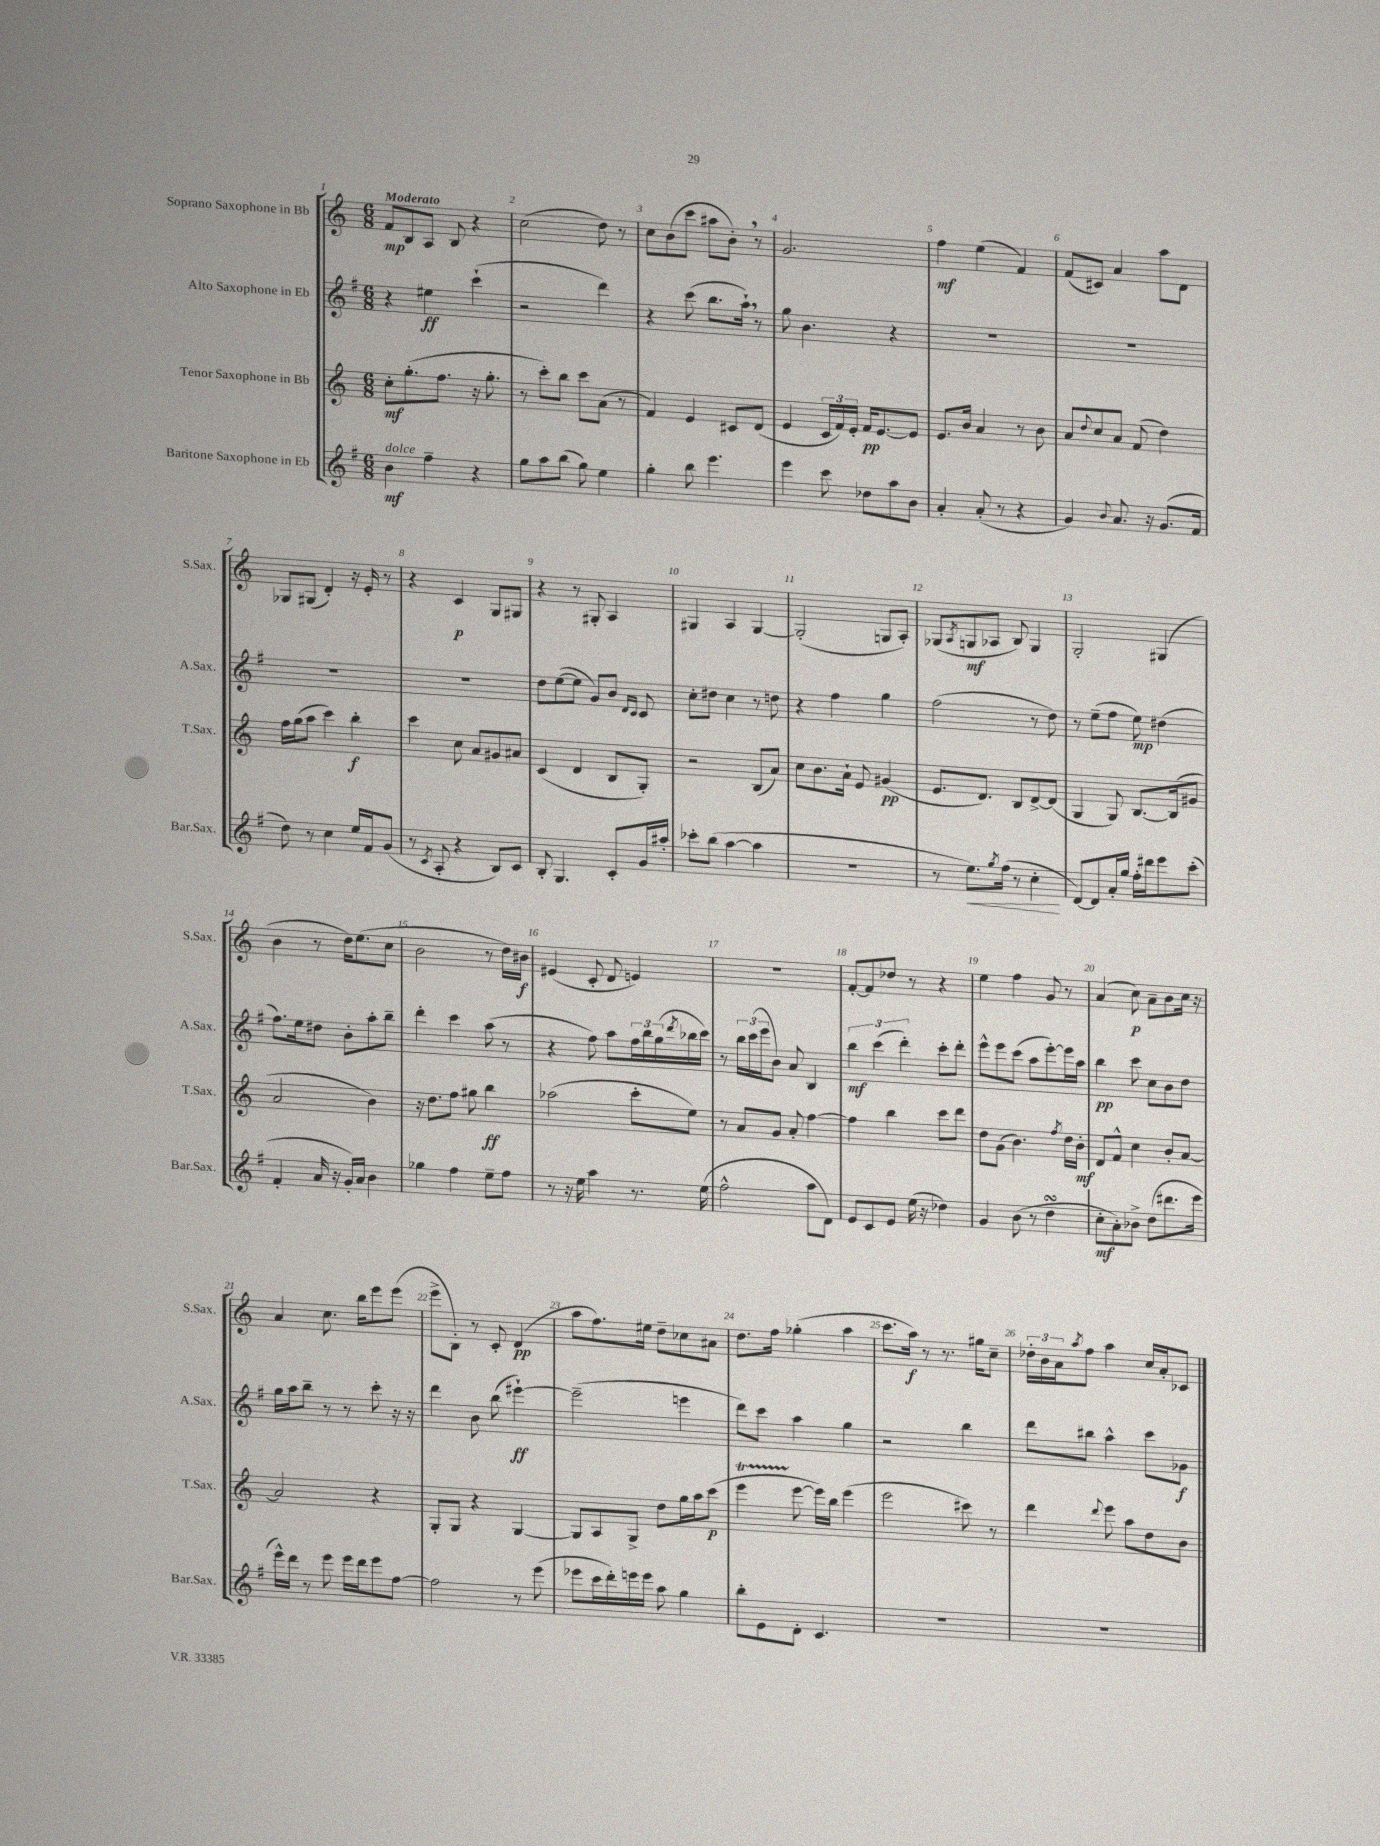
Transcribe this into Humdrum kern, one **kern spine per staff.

**kern	**dynam	**kern	**dynam	**kern	**dynam	**kern	**dynam
*part4	*part4	*part3	*part3	*part2	*part2	*part1	*part1
*staff4	*staff4	*staff3	*staff3	*staff2	*staff2	*staff1	*staff1
*I"Baritone Saxophone in Eb	*	*I"Tenor Saxophone in Bb	*	*I"Alto Saxophone in Eb	*	*I"Soprano Saxophone in Bb	*
*I'Bar.Sax.	*	*I'T.Sax.	*	*I'A.Sax.	*	*I'S.Sax.	*
*clefG2	*	*clefG2	*	*clefG2	*	*clefG2	*
*k[f#]	*	*k[]	*	*k[f#]	*	*k[]	*
*M6/8	*	*M6/8	*	*M6/8	*	*M6/8	*
=1	=1	=1	=1	=1	=1	=1	=1
!	!	!	!	!	!	!LO:TX:a:B:t=Moderato	!
!LO:TX:a:i:t=dolce	!	!	!	!	!	!	!
4b\	mf	8cc'\L	mf	4r	.	8f/L	mp
.	.	(8.gg'\	.	.	.	8B/	.
4ff#~\	.	.	.	4ee#X\	ff	8A/J	.
.	.	8.ff\J	.	.	.	.	.
.	.	.	.	.	.	8B/	.
4r	.	16r	.	(4ccc`\	.	4r	.
.	.	8.gg'\	.	.	.	.	.
=2	=2	=2	=2	=2	=2	=2	=2
8gg\L	.	8r	.	2r	.	(2cc\	.
8aa\	.	8ccc'\L)	.	.	.	.	.
(8bb\J	.	8bb\J	.	.	.	.	.
8gg\)	.	8ccc\L	.	.	.	.	.
4ee\	.	(8a\J	.	4ddd\)	.	8dd\)	.
.	.	8r	.	.	.	8r	.
=3	=3	=3	=3	=3	=3	=3	=3
4gg'\	.	4f/)	.	4r	.	8cc\L	.
.	.	.	.	.	.	(8b\	.
8bb\	.	4e/	.	(8ccc\	.	8ccc\J	.
4.eee\	.	.	.	8.bb\L	.	8aa#X\L	.
.	.	8c#X/L	.	.	.	8b',\J)	.
.	.	.	.	16aa`,\Jk)	.	.	.
.	.	(8d/J	.	8r	.	8r	.
=4	=4	=4	=4	=4	=4	=4	=4
4eee\	.	4e/	.	8gg\	.	2.g/	.
.	.	.	.	4.b\	.	.	.
8ccc\	.	24c/LL	.	.	.	.	.
.	.	24f/)	.	.	.	.	.
.	.	24e'/JJ	.	.	.	.	.
8dd-X\L	.	16f/KL	pp	.	.	.	.
.	.	[8.e/	.	.	.	.	.
8aa\	.	.	.	4r	.	.	.
8b\J	.	8e/J]	.	.	.	.	.
=5	=5	=5	=5	=5	=5	=5	=5
4a'/	.	8.e/L	.	2.r	.	4ff\	mf
.	.	16b/Jk	.	.	.	.	.
(8a'/	.	4a/	.	.	.	(4ee\	.
8r	.	.	.	.	.	.	.
4r	.	8r	.	.	.	4f/)	.
.	.	8b\	.	.	.	.	.
=6	=6	=6	=6	=6	=6	=6	=6
4g/)	.	8a/L	.	2.r	.	(8f/L	.
.	.	8qqdd/	.	.	.	.	.
.	.	8cc/	.	.	.	8c#X/J)	.
8qqb/	.	.	.	.	.	.	.
8.a/	.	8a/J	.	.	.	4a/	.
.	.	(8f/	.	.	.	.	.
16r	.	.	.	.	.	.	.
(8.g/L	.	4dd\)	.	.	.	8aa\L	.
.	.	.	.	.	.	8d\J	.
16f#/Jk	.	.	.	.	.	.	.
!!LO:LB:g=z
=7	=7	=7	=7	=7	=7	=7	=7
8dd\)	.	16ff\LL	.	2.r	.	8G-X/L	.
.	.	(16gg\J	.	.	.	.	.
8r	.	8aa\J	.	.	.	(8G#X/J	.
4cc\	.	4ccc\)	.	.	.	4d'/)	.
16ee/LL	.	4bb'\	f	.	.	16r	.
16f#/J	.	.	.	.	.	16e'/	.
(8g/J	.	.	.	.	.	8r	.
=8	=8	=8	=8	=8	=8	=8	=8
8r	.	4ccc\	.	2.r	.	4r	.
8qc/	.	.	.	.	.	.	.
8A'/	.	.	.	.	.	.	.
4r	.	8cc\	.	.	.	4c/	p
.	.	8a/L	.	.	.	.	.
8B/L)	.	8g#X/	.	.	.	8G/L	.
8c/J	.	8a#X/J	.	.	.	8G#X/J	.
=9	=9	=9	=9	=9	=9	=9	=9
8B'/	.	(4c/	.	8dd\L	.	4r	.
4.G/	.	.	.	([8ee\	.	.	.
.	.	4d/	.	8ee\J]	.	8r	.
.	.	.	.	8g/L)	.	8G#X'/	.
8c'/L	.	8B/L	.	8b/J	.	4A/	.
.	.	.	.	16qqd/LL	.	.	.
.	.	.	.	16qqc/JJ	.	.	.
16g/L	.	8G'/J)	.	8c/	.	.	.
16aa#X'/JJ	.	.	.	.	.	.	.
=10	=10	=10	=10	=10	=10	=10	=10
8ccc-X'\L	.	2r	.	8cc'\L	.	4G#X/	.
(8bb\J	.	.	.	8dd#X\J	.	.	.
[4aa\	.	.	.	4cc\	.	4A/	.
4aa\]	.	(8B/L	.	8r	.	[4G#/	.
.	.	8a/J)	.	8ddn\	.	.	.
=11	=11	=11	=11	=11	=11	=11	=11
2.r	.	8cc\L	.	4r	.	(2G#'/]	.
.	.	8.b\	.	.	.	.	.
.	.	.	.	4ff#\	.	.	.
.	.	16a`\Jk	.	.	.	.	.
.	.	8e/	.	.	.	.	.
.	.	(4g#X/	pp	4gg\	.	8Gn/L	.
.	.	.	.	.	.	8A'/J)	.
=12	=12	=12	=12	=12	=12	=12	=12
8r	.	8.e/L	.	(2ff#\	.	(8G-X/L	.
.	.	.	.	.	.	8qA/	.
!	!LO:HP:b	!	!	!	!	!	!
8.ee\L)	<	.	.	.	.	8Gn/	mf
.	.	8.d/J)	.	.	.	.	.
.	.	.	.	.	.	8A-X/J	.
8qgg/	.	.	.	.	.	.	.
(16ff#\Jk	.	.	.	.	.	.	.
8r	.	8B/L	.	.	.	8B/)	.
4cc'\	.	[8d^/	.	8r	.	4G/	.
.	.	(8d/J]	.	8dd\)	.	.	.
.	[	.	.	.	.	.	.
=13	=13	=13	=13	=13	=13	=13	=13
[8d/L)	.	4G/	.	8r	.	2G'/	.
8d/]	.	.	.	(8ee~\L	.	.	.
16a'/L	.	8G/)	.	8ff#\J	.	.	.
16gg/JJ	.	.	.	.	.	.	.
16ff#'\LL	.	[8.B/L	.	8ee\)	mp	.	.
16ddd#X\J	.	.	.	.	.	.	.
8eee\	.	.	.	(4dd#X\	.	(4G#X/	.
.	.	(16B/k]	.	.	.	.	.
(8ccc'\J	.	8g#X/J	.	.	.	.	.
!!LO:LB:g=z
=14	=14	=14	=14	=14	=14	=14	=14
4f#'/	.	2a/	.	8.ff#\L)	.	4b\	.
.	.	.	.	16ee\k	.	.	.
16a/	.	.	.	8dd#X\J	.	8r	.
16r	.	.	.	.	.	.	.
16g'/LL)	.	.	.	8b'\L	.	16dd\KL)	.
16a/JJ	.	.	.	.	.	(8.ee\	.
4b\	.	4b\)	.	8aa'\	.	.	.
.	.	.	.	8bb~\J	.	8cc\J	.
=15	=15	=15	=15	=15	=15	=15	=15
4gg-X\	.	16r	.	4ddd'\	.	2b\	.
.	.	8.dd\L	.	.	.	.	.
4ff#\	.	8ff\J	.	4ccc\	.	.	.
.	.	8gg#X\	.	.	.	.	.
8ee~\L	.	4bb\	ff	(8aa\	.	8r	.
8ff#\J	.	.	.	8r	.	16dd\LL)	.
.	.	.	.	.	.	16b#X\JJ	f
=16	=16	=16	=16	=16	=16	=16	=16
8r	.	(2aa-X\	.	4r	.	(4e#X/	.
16r	.	.	.	.	.	.	.
16ee\	.	.	.	.	.	.	.
4aa\	.	.	.	8ff#\)	.	8c'/	.
.	.	.	.	8aa\L	.	8d/	.
8.r	.	8ccc'\L	.	24ff#\L	.	4en/)	.
.	.	.	.	24bb\	.	.	.
.	.	.	.	(24gg\	.	.	.
.	.	.	.	8qddd/	.	.	.
.	.	8ee\J)	.	16bb-X\	.	.	.
(16ee\	.	.	.	16ccc\JJ)	.	.	.
=17	=17	=17	=17	=17	=17	=17	=17
2ff#^^\	.	8r	.	8r	.	2.r	.
.	.	8a/L	.	24bb\LL	.	.	.
.	.	.	.	(24ccc\	.	.	.
.	.	.	.	24eee\J	.	.	.
.	.	8g/J	.	8b\J)	.	.	.
.	.	8a'/	.	8a/	.	.	.
8aa\L	.	[4ff\	.	4B/	.	.	.
8d\J)	.	.	.	.	.	.	.
=18	=18	=18	=18	=18	=18	=18	=18
8e/L	.	4ff\]	.	6bb\	mf	[8f'/L	.
8c/	.	.	.	.	.	8f/]	.
.	.	.	.	(6ccc\	.	.	.
8e/J	.	4bb\	.	.	.	8dd-X/J	.
.	.	.	.	6ddd'\)	.	.	.
(16ee\	.	.	.	.	.	8r	.
16r	.	.	.	.	.	.	.
4dd-X\)	.	8ccc\L	.	8ccc'\L	.	4r	.
.	.	8ddd\J	.	8ddd'\J	.	.	.
=19	=19	=19	=19	=19	=19	=19	=19
4g/	.	8dd\L	.	8eee^^\L	.	4ee\	.
.	.	(8g\J	.	8eee\	.	.	.
(8b\	.	4.b\)	.	(8ccc\J	.	4ff\	.
8r	.	.	.	8aa\L	.	.	.
4ddsSSS\	.	.	.	[8eee'\)	.	8g/	.
.	.	8qff/	.	.	.	.	.
.	.	16dd\LL	.	16eee\L]	.	8r	.
.	.	16b'\JJ	mf	16aa\JJ	.	.	.
=20	=20	=20	=20	=20	=20	=20	=20
8cc'\L	mf	8d/L	.	4bb\	pp	(4a/	.
8a'\)	.	8f^^/J	.	.	.	.	.
8b-X^\J	.	4cc\	.	8ccc\	.	8cc\)	p
(8dd\L	.	.	.	8cc\L	.	8a~\L	.
8.ddd#X\	.	8b'/L	.	8b\	.	8b\	.
.	.	[8a/J	.	8dd\J	.	16cc\Jk	.
16eee\Jk	.	.	.	.	.	16r	.
!!LO:LB:g=z
=21	=21	=21	=21	=21	=21	=21	=21
16eee^^\LL)	.	2a/]	.	16gg\LL	.	4a/	.
16ddd\JJ	.	.	.	16aa\J	.	.	.
8r	.	.	.	8bb~\J	.	.	.
8eee\	.	.	.	8r	.	8.cc\	.
16eee\LL	.	.	.	8r	.	.	.
16ddd\J	.	.	.	.	.	16bb\KL	.
8eee\	.	4r	.	8ccc'\	.	8eee\	.
[8ff#\J	.	.	.	16r	.	(8eee\J	.
.	.	.	.	16r	.	.	.
=22	=22	=22	=22	=22	=22	=22	=22
2ff#\]	.	8G'/L	.	4ddd\	.	8eee^\L	.
.	.	8G/J	.	.	.	8B'\J)	.
.	.	4r	.	8b\	.	8r	.
.	.	.	.	(8bb\	.	8c'/	.
8r	.	[4G/	.	[4eee#X`\)	ff	(4d/	pp
(8eee\	.	.	.	.	.	.	.
=23	=23	=23	=23	=23	=23	=23	=23
8eee-X\L	.	8G/L]	.	(2eee#~\]	.	8aa\L	.
16ccc\L	.	8A/	.	.	.	8.ff\)	.
16ddd'\)	.	.	.	.	.	.	.
16eeen\	.	8G^/J	.	.	.	.	.
16eee\JJ	.	.	.	.	.	16ee#X\Jk	.
8aa\	.	8dd\L	.	.	.	8dd~\L	.
4gg\	.	16gg\L	.	4eeen\	.	8cc-X\	.
.	.	16aa\J	.	.	.	.	.
.	.	(8ccc\J	p	.	.	8a#X\J	.
=24	=24	=24	=24	=24	=24	=24	=24
8bb'\L	.	4eeet\	.	8ddd\L)	.	8.dd\L	.
8e\	.	.	.	8ccc\J	.	.	.
.	.	.	.	.	.	16ff\Jk	.
8d'\J	.	[8eee\	.	4aa\	.	(4gg-X'\	.
4.c/	.	16eee\LL])	.	.	.	.	.
.	.	16bb\JJ	.	.	.	.	.
.	.	(4eee\	.	4gg\	.	4aa\	.
=25	=25	=25	=25	=25	=25	=25	=25
2.r	.	2eee\	.	2r	.	8.ccc\L	.
.	.	.	.	.	.	16aa\Jk)	f
.	.	.	.	.	.	8r	.
.	.	.	.	.	.	8.r	.
.	.	8ccc#X\)	.	4bb\	.	.	.
.	.	.	.	.	.	16gg#X\KL	.
.	.	8r	.	.	.	8cc~\J	.
=26	=26	=26	=26	=26	=26	=26	=26
2.r	.	4ddd\	.	8ddd\L	.	24dd-X'\LL	.
.	.	.	.	.	.	24b\	.
.	.	.	.	.	.	24a\J	.
.	.	.	.	.	.	8qaa/	.
.	.	.	.	8bb#X\J	.	8ff\J	.
.	.	8qqddd/	.	.	.	.	.
.	.	8eee\	.	4aa^^\	.	4aa\	.
.	.	8aa\L	.	.	.	.	.
.	.	8dd\	.	8ccc\L	.	16cc/LL	.
.	.	.	.	.	.	16a'/J	.
.	.	8b\J	.	8g-X\J	f	8c-X/J	.
==	==	==	==	==	==	==	==
*-	*-	*-	*-	*-	*-	*-	*-
